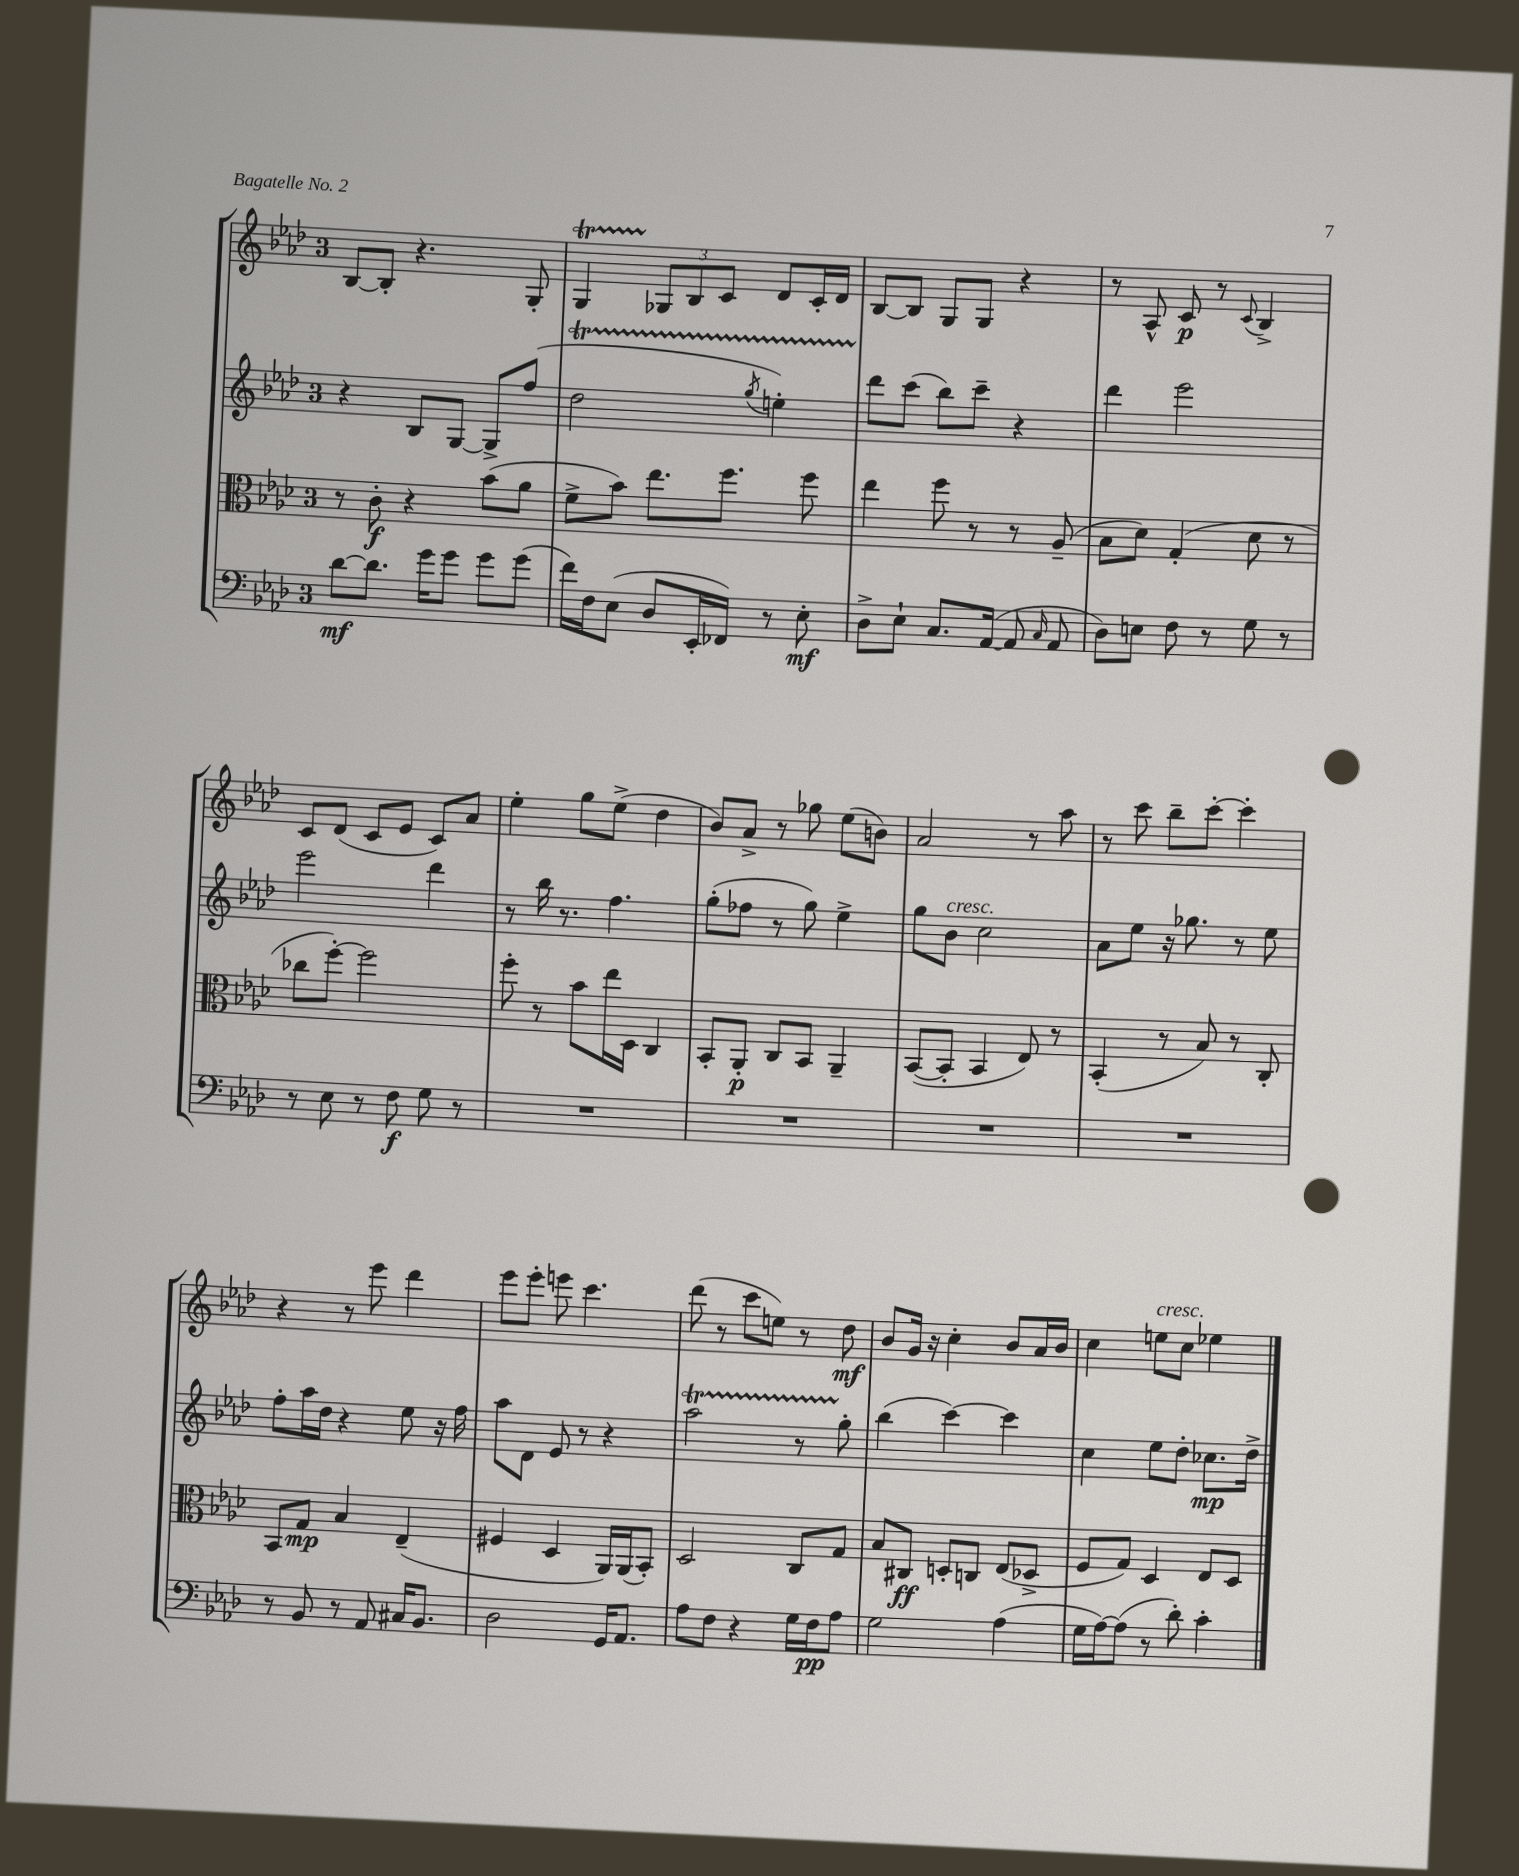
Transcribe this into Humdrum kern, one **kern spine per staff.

**kern	**kern	**kern	**kern
*staff4	*staff3	*staff2	*staff1
*clefF4	*clefC3	*clefG2	*clefG2
*k[b-e-a-d-]	*k[b-e-a-d-]	*k[b-e-a-d-]	*k[b-e-a-d-]
*M3/4	*M3/4	*M3/4	*M3/4
[8d-	8r	4r	[8B-
8.d-]	8c'	.	8B-']
.	4r	8B-	4.r
16g	.	.	.
8g	.	[8G	.
8g	(8b-	8G^]	.
(8g	8a-	(8ff	8G'
=	=	=	=
16f)	8f^	2dd-	4G
16F	.	.	.
(8E-	8b-)	.	.
8D-	8.ee-	.	12G-
.	.	.	12B-
16EE-'	.	.	.
.	.	.	12c
16FF-)	8.ff	.	.
.	.	8qgg	.
8r	.	4ee')	8d-
8E-'	8ff	.	16c'
.	.	.	16d-
=	=	=	=
8D-^	4ee-	8ddd-	[8B-
8E-`	.	(8ccc	8B-]
8.C	8ff	8bb-)	8G
.	8r	8ccc~	8G
([16AA-	.	.	.
8AA-]	8r	4r	4r
16qqC	.	.	.
8AA-	(8A-~	.	.
=	=	=	=
8D-)	8B-	4ddd-	8r
8E	8d-)	.	8A-^^
8F	(4G'	2eee-	8c
8r	.	.	8r
.	.	.	8qqc
8G	8d-	.	4B-^
8r	8r	.	.
=	=	=	=
8r	8cc-	2eee-	8c
8E-	[8ff')	.	(8d-
8r	2ff]	.	8c
8F	.	.	8e-
8G	.	4ddd-	8c)
8r	.	.	8a-
=	=	=	=
2.r	8ff'	8r	4ee-'
.	8r	16bb-	.
.	.	8.r	.
.	8b-	.	8gg
.	16ee-	4.ff	(8ee-^
.	16D-	.	.
.	4C	.	4dd-
=	=	=	=
2.r	8BB-'	(8gg'	8b-)
.	8AA-'	8ff-	8a-^
.	8C	8r	8r
.	8BB-	8gg)	8gg-
.	4AA-~	4ee-^	(8ee-
.	.	.	8b)
=	=	=	=
2.r	([8BB-	8gg	2a-
.	8BB-']	8b-	.
.	4BB-	2cc	.
.	8E-)	.	8r
.	8r	.	8aa-
=	=	=	=
2.r	(4BB-'	8a-	8r
.	.	8ee-	8ccc
.	8r	16r	8bb-~
.	.	8.gg-	.
.	8B-)	.	[8ccc'
.	8r	8r	4ccc']
.	8C'	8ee-	.
=	=	=	=
8r	8BB-	8ff'	4r
8BB-	8G	16aa-	.
.	.	16dd-	.
8r	4B-	4r	8r
8AA-	.	.	8eee-
16C#	(4E-~	8ee-	4ddd-
8.BB-	.	.	.
.	.	16r	.
.	.	16ff	.
=	=	=	=
2D-	4F#	8aa-	8eee-
.	.	8d-	8eee-'
.	4D-	8e-	8eee
.	.	8r	4.ccc
16GG	16AA-)	4r	.
8.AA-	(16AA-	.	.
.	8BB-')	.	.
=	=	=	=
8A-	2D-	2aa-	(8ddd-
8F	.	.	8r
4r	.	.	8ccc
.	.	.	8ee)
16G	8C	8r	8r
16F	.	.	.
8A-	8G	8gg'	8dd-
=	=	=	=
2G	8B-	(4bb-	8b-
.	8C#	.	16g
.	.	.	16r
.	8D'	[4ccc)	4cc'
.	8C	.	.
(4A-	(8E-	4ccc]	8b-
.	8D-^	.	16a-
.	.	.	16b-
=	=	=	=
16G	8F	4cc	4cc
[16A-)	.	.	.
(8A-]	8G)	.	.
8r	4D-	8ee-	8ee
8d-')	.	8dd-'	8cc
4c'	8E-	8.cc-	4ee-
.	8D-	.	.
.	.	16dd-^	.
==	==	==	==
*-	*-	*-	*-
